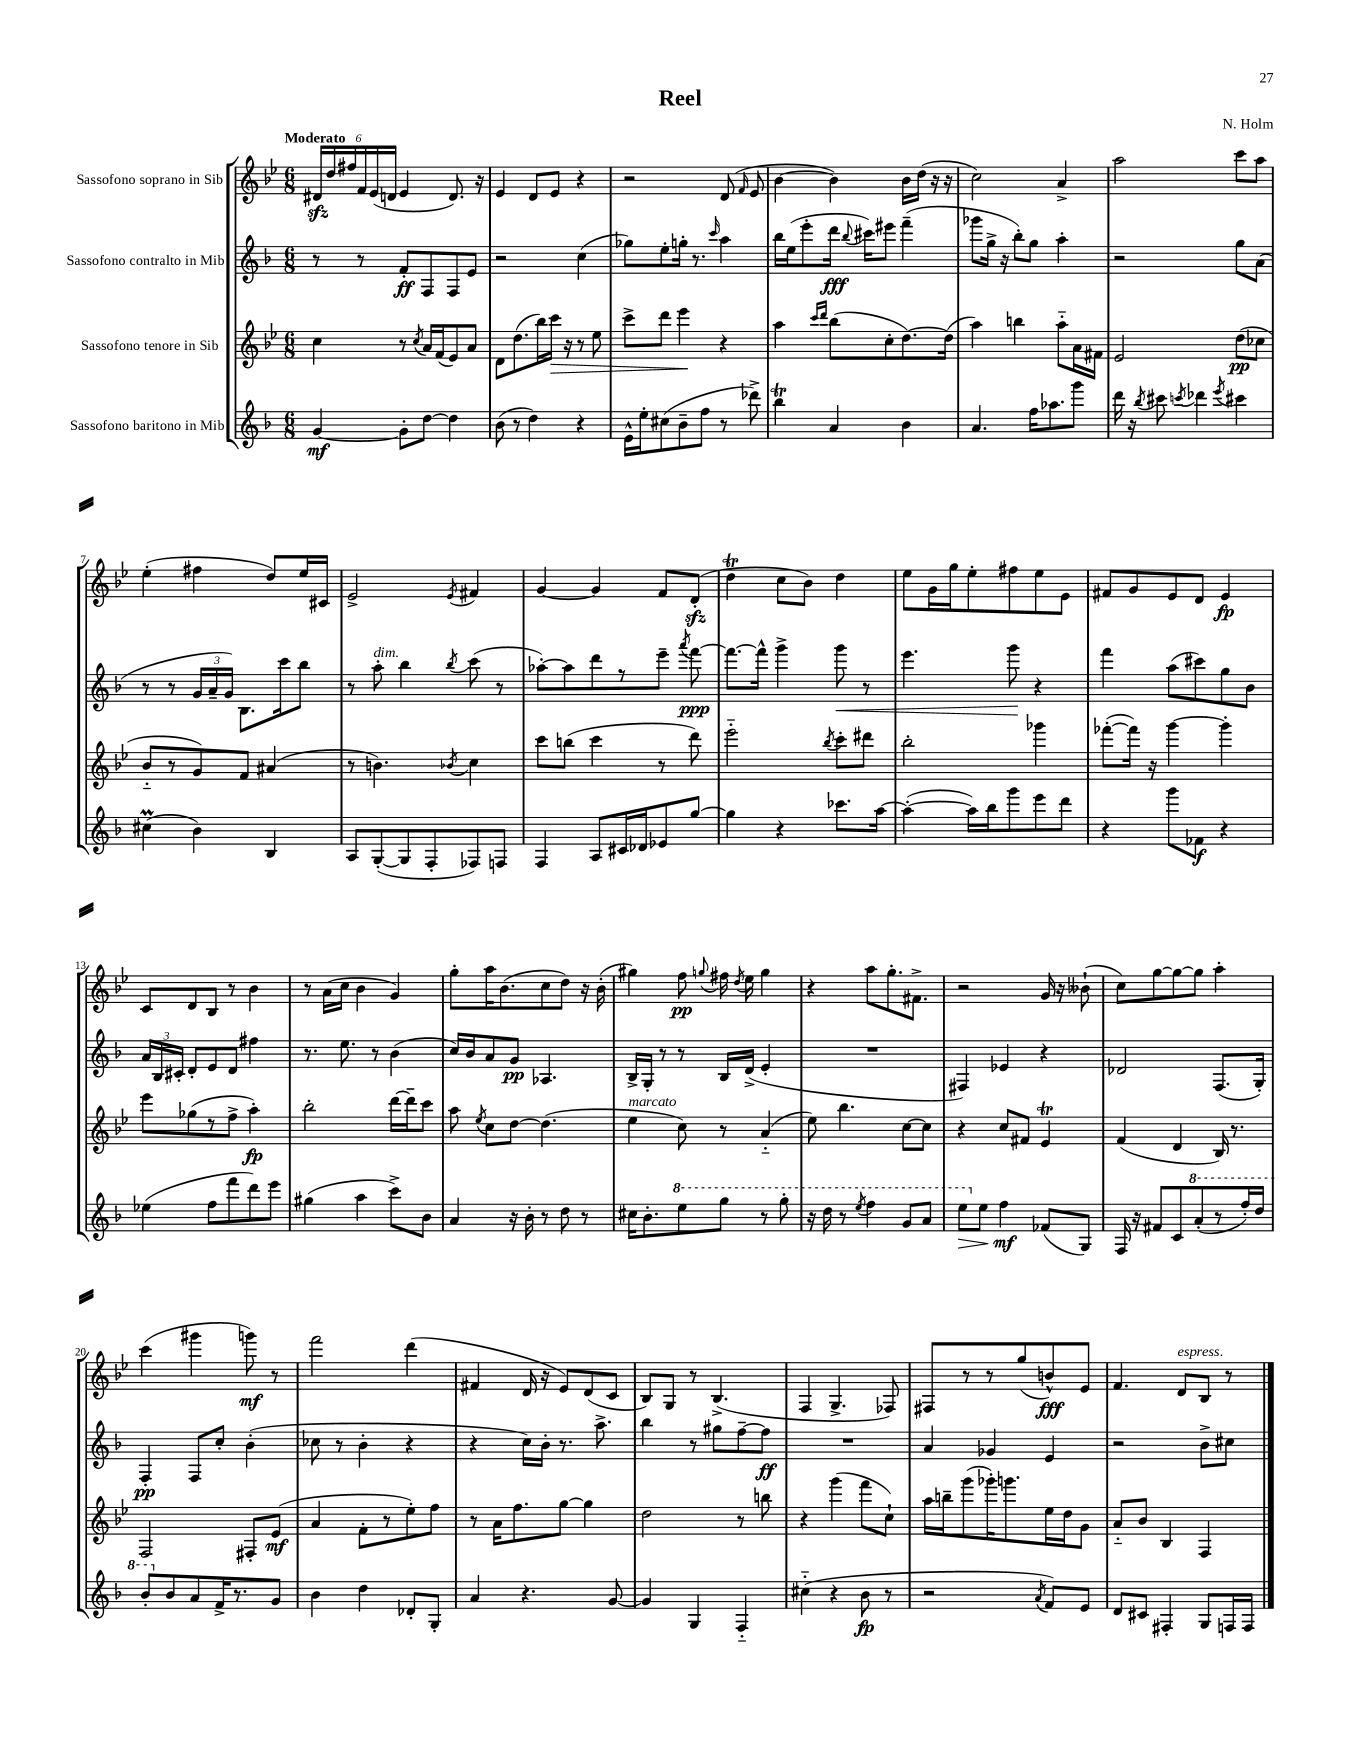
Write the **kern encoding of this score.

**kern	**kern	**kern	**kern
*staff4	*staff3	*staff2	*staff1
*clefG2	*clefG2	*clefG2	*clefG2
*k[b-]	*k[b-e-]	*k[b-]	*k[b-e-]
*M6/8	*M6/8	*M6/8	*M6/8
[4g/	4cc\	8r	24d#/LL
.	.	.	24dd/
.	.	.	24ff#/
.	.	8r	24f/
.	.	.	(24e-/
.	.	.	24d/JJ
8g'\]L	8r	8f'/L	4e-/
.	8qcc/	.	.
[8dd\J	16a/LL	8F/	.
.	(16f/J	.	.
4dd\]	8e-/)	8F/	8.d/)
.	8a/J	8e/J	.
.	.	.	16r
=	=	=	=
(8b-\	8d\L	2r	4e-/
8r	(8.dd\	.	.
4dd\)	.	.	8d/L
.	16bb-\L)	.	.
.	16ccc\JJ	.	8e-/J
.	16r	.	.
4r	8r	(4cc\	4r
.	8ee-\	.	.
=	=	=	=
16e^^\LL	8ccc^\L	8gg-\L)	2r
16ee'\J	.	.	.
(8cc#\	8ddd\J	8ee'\	.
8b-~\	4eee-\	16gg'\Jk	.
.	.	8.r	.
8ff\J	.	.	.
.	.	16qqccc/	.
8r	4r	4aa\	(8d/
.	.	.	16qqf/
8ddd-^\)	.	.	8e-/
=	=	=	=
4bb-\	4aa\	16bb-\LL	[4b-\
.	.	(16ee\J	.
.	.	8eee'\	.
.	16qqccc/LL	.	.
.	16qqddd/JJ	.	.
4a/	(8bb-\L	16ddd\Jk	4b-\])
.	.	8qqbb-/	.
.	.	16ccc#\LK)	.
.	8cc'\	8eee#\J	.
4b-\	[8.dd\)	(4fff~\	16b-\LL
.	.	.	(16dd\JJ
.	.	.	16r
.	(16dd\]Jk	.	16r
=	=	=	=
4.a/	4aa\)	8ggg-\L	2cc\)
.	.	16gg^\Jk	.
.	.	16r	.
.	4bb\	8bb-'\L)	.
16ff\LK	.	8gg\J	.
8.aa-\	.	.	.
.	8aa'~\L	4aa'\	4a^/
8ggg\J	16a\L	.	.
.	16f#\JJ	.	.
=	=	=	=
16ddd\	2e-/	2r	2aa\
16r	.	.	.
8qbb-/	.	.	.
8ccc#\	.	.	.
8qccc/	.	.	.
4ddd-\	.	.	.
8qeee/	.	.	.
4ccc#\	(8dd\L	8gg\L	8ccc\L
.	8cc-\J	(8a\J	8aa\J
=	=	=	=
(4cc#\	8b-'~/L	8r	(4ee-'\
.	8r	8r	.
4b-\)	8g/)	24g/LL	4ff#\
.	.	24a~/	.
.	.	24g/JJ)	.
.	8f/J	8.B-\L	.
4B-/	(4a#/	.	8dd/L)
.	.	16ccc\k	.
.	.	8bb-\J	16ee-/L
.	.	.	16c#/JJ
=	=	=	=
8A/L	8r	8r	2e-^/
([8G'/	4.b\)	8aa'\	.
8G/]	.	4bb-\	.
8F'/	.	.	.
.	8qb-/	8qbb-/	8qe-/
8F-/)	4cc\	(8ccc\	4f#/
8F/J	.	8r	.
=	=	=	=
4F/	8ccc\L	[8aa-'\L)	[4g/
.	(8bb\J	8aa-\]	.
8A/L	4ccc\	8ddd\	4g/]
16c#/L	.	8r	.
16d-/J	.	.	.
8e-/	8r	8eee~\J	8f/L
.	.	8qaaa/	.
[8gg/J	8ddd\)	[8fff\	(8d'/J
=	=	=	=
4gg\]	2eee-'~\	8.fff\_L	4dd\
.	.	16fff^^\]Jk	.
4r	.	4ggg^\	8cc\L
.	.	.	8b-\J)
.	8qbb-/	.	.
8.ccc-\L	8ccc'\L	8ggg\	4dd\
.	8ddd#\J	8r	.
[16aa\Jk	.	.	.
=	=	=	=
(4aa'\_	2bb-'\	4.eee\	8ee-\L
.	.	.	16g\L
.	.	.	16gg\J
16aa\]LL)	.	.	8ee-'\
16bb-\J	.	.	.
8ggg\	.	8ggg\	8ff#\
8eee\	4ggg-\	4r	8ee-\
8ddd\J	.	.	8e-\J
=	=	=	=
4r	([8fff-'\L	4fff\	8f#/L
.	16fff-\]Jk)	.	8g/
.	16r	.	.
8ggg\L	[4ggg\	(8aa\L	8e-/
8f-\J	.	8ccc#\)	8d/J
4r	4ggg'\]	8gg\	4e-/
.	.	8b-\J	.
=	=	=	=
(4ee-\	8eee-\L	24a/LL	8c/L
.	.	24B-/	.
.	.	24c#'/JJ	.
.	(8gg-\	8d'/L	8d/
8ff\L	8r	8e/	8B-/J
8fff\	8ff^\J	8d/J	8r
8ddd\)	4aa'\)	4ff#\	4b-\
8eee\J	.	.	.
=	=	=	=
(4gg#\	2bb-'\	8.r	8r
.	.	.	(16a\LL
.	.	8.ee\	16cc\JJ
4aa\	.	.	4b-\
.	.	8r	.
8ccc^\L)	[16ddd\LL	(4b-\	4g/)
.	16ddd~\]J	.	.
8b-\J	8ccc\J	.	.
=	=	=	=
4a/	8aa\	16cc/LL)	8gg'\L
.	.	16b-/J	.
.	8qee-/	.	.
.	8cc\L	8a/	16aa\K
.	.	.	(8.b-\
16r	[8dd\J	8g/J	.
16b-'\	.	.	.
8r	(4.dd\]	4.A-/	8cc\
8dd\	.	.	8dd\J)
8r	.	.	16r
.	.	.	(16b-'\
=	=	=	=
16cc#\LK	4ee-\	16B-^/LL	4gg#\)
8.b-'\	.	16G'/JJ	.
.	.	8r	.
8eee\	8cc\)	8r	8ff\
.	.	.	8qqgg/
8ggg\J	8r	16B-/LL	16ff#\
.	.	.	8qdd/
.	.	(16d^/JJ	16ee-\
8r	(4a'~/	4e'/	4gg\
8ggg'\	.	.	.
=	=	=	=
16r	8ee-\)	2.r	4r
16ddd\	.	.	.
8r	4.bb-\	.	.
8qeee/	.	.	.
4fff\	.	.	8aa\L
.	.	.	8.gg'\
8gg/L	[8cc\L	.	.
.	.	.	8.f#^\J
8aa/J	8cc\]J	.	.
=	=	=	=
8eee\L	4r	4F#/)	2r
8ee\J	.	.	.
4ff\	8cc/L	4e-/	.
.	8f#/J	.	.
(8f-/L	4e-/	4r	16g/
.	.	.	16r
8G/J)	.	.	(8b--`\
=	=	=	=
16F/	(4f/	2d-/	8cc\L)
16r	.	.	.
8f#/L	.	.	[8gg\
8c/	4d/	.	8gg\_
(8aa'/	.	.	8gg\]J
8r	16B-/)	(8.F/L	4aa'\
.	8.r	.	.
16fff'/L)	.	.	.
16ddd/JJ	.	16G'/Jk)	.
=	=	=	=
8bb-'/L	2F/	4F'/	(4ccc\
8b-/	.	.	.
8a/	.	8F/L	4ggg#\
16f^/K	.	8cc'/J	.
8.r	.	.	.
.	8F#'/L	(4b-'\	8ggg\)
8g/J	(8e-/J	.	8r
=	=	=	=
4b-\	4a/	8cc-\	2fff\
.	.	8r	.
4dd\	8f'\L	4b-'\	.
.	8r	.	.
8d-'/L	8ee-'\)	4r	(4ddd\
8G'/J	8ff\J	.	.
=	=	=	=
4a/	8r	4r	4f#/
.	16a\LK	.	.
.	8.ff\	.	.
4.r	.	16cc\LL)	16d/
.	.	16b-'\JJ	16r
.	[8gg\J	8.r	8e-/L)
.	4gg\]	.	(8d/
.	.	8.aa^\	.
[8g/	.	.	8c/J
=	=	=	=
4g/]	2dd\	4bb-\	8B-/L)
.	.	.	8G/J
4G/	.	8r	8r
.	.	8gg#\L	(4.B-^/
4F'~/	8r	[8ff~\	.
.	8bb\	8ff\]J	.
=	=	=	=
(4cc#'~\	4r	2.r	4F/
4r	(4ggg\	.	4.G^/
8b-\	8fff\L	.	.
8r	8cc`\J)	.	8F-/)
=	=	=	=
2r	16aa\LL	4a/	8F#/L
.	16bb~\J	.	.
.	(8ggg\	.	8r
.	16ggg-'\K)	4g-/	8r
.	8.ggg\	.	.
.	.	.	(8gg/
8qa/	.	.	.
8f/L)	16ee-\L	4e/	8b^^/)
.	16dd\J	.	.
8e/J	8g\J	.	8e-/J
=	=	=	=
8d/L	8a'~/L	2r	4.f/
8c#/J	8b-/J	.	.
4F#'/	4B-/	.	.
.	.	.	8d/L
8G/L	4F/	8b-^\L	8B-/J
16F/L	.	8cc#\J	8r
16F/JJ	.	.	.
==	==	==	==
*-	*-	*-	*-
